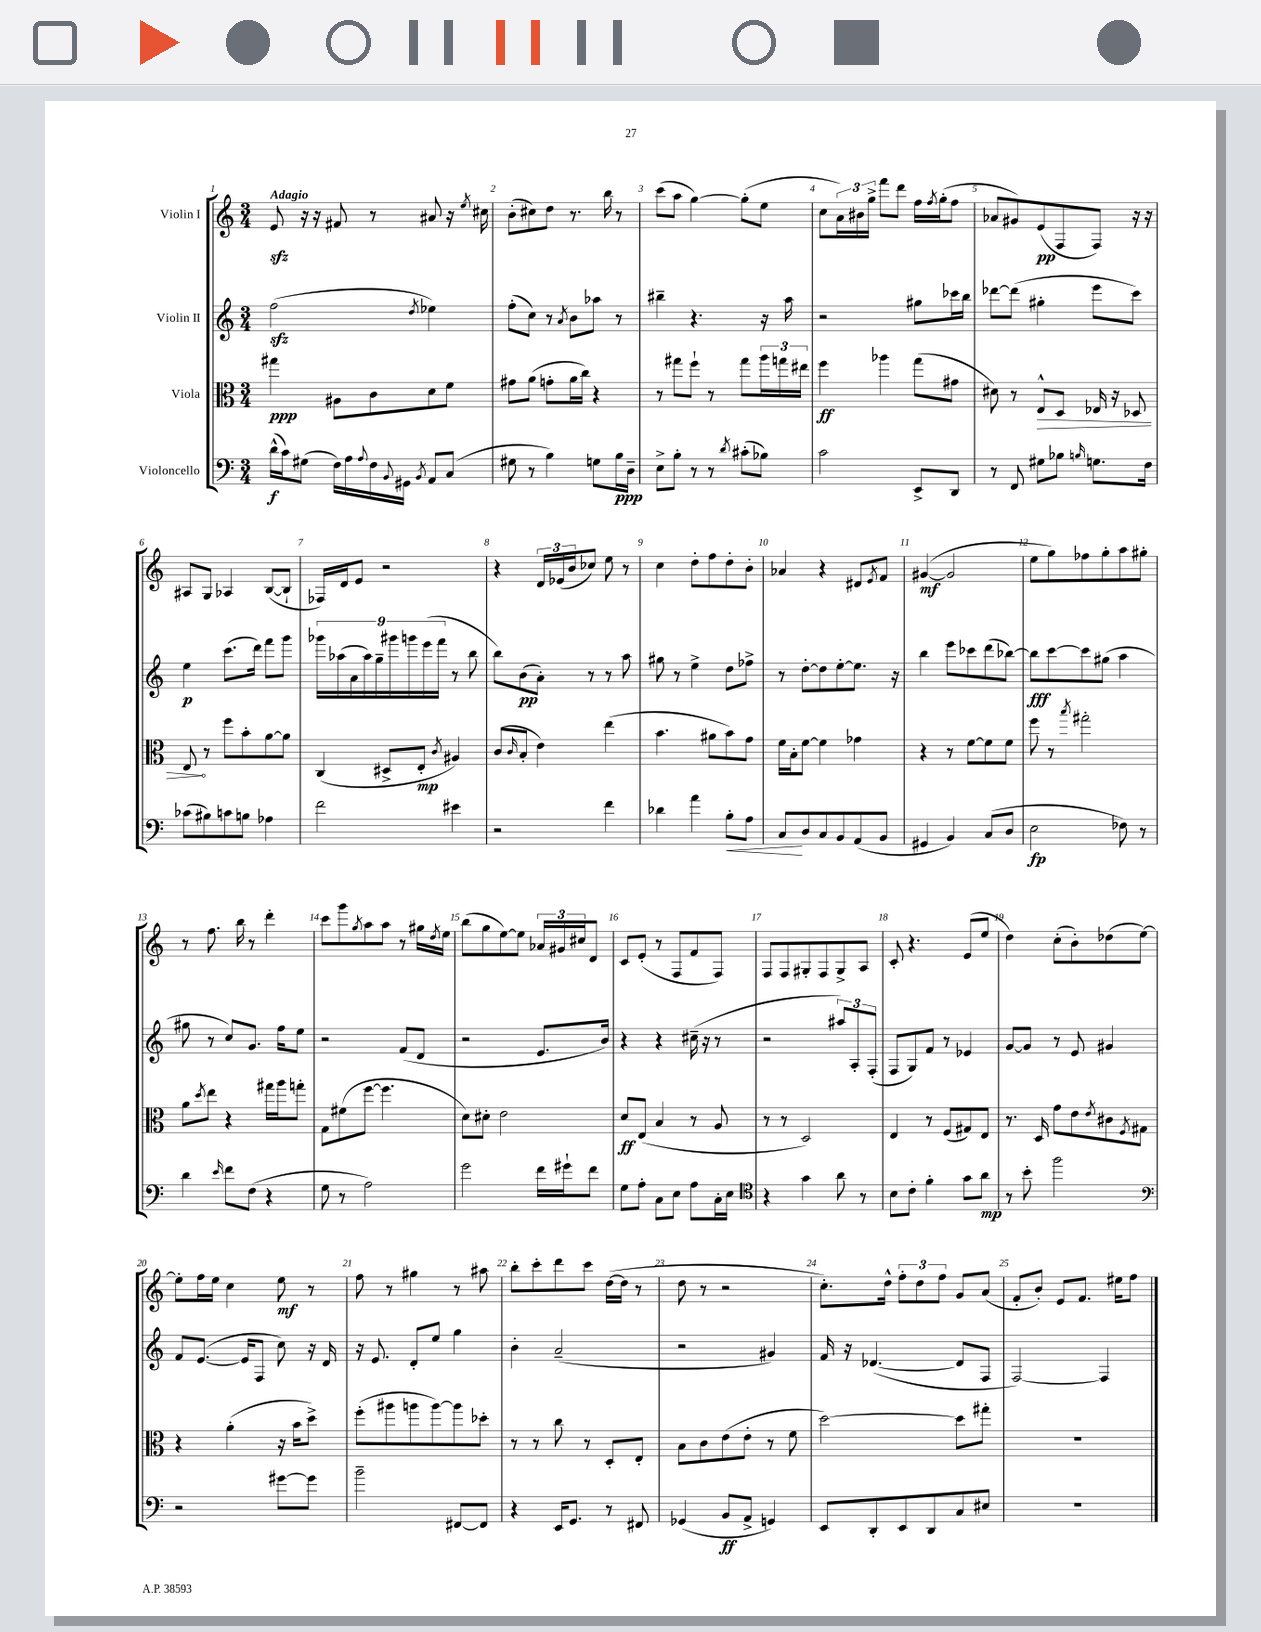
<<
\new StaffGroup <<
\new Staff = "s0" \with { instrumentName = "Violin I" } {
    \clef treble \key c \major \numericTimeSignature \time 3/4 \tempo "Adagio"
    e'8\sfz r16 r16 fis'8 r8 ais'8 r16 \acciaccatura { e''8 } cis''16 |
    b'8-.( cis''8) d''8 r8. b''16 r8 |
    c'''8( a''8 g''4~) g''8-.( e''8 |
    c''8 \tuplet 3/2 { a'16) bis'16 g''16-> } f'''8 d'''8 f''16 \acciaccatura { f''8 } g''16-.( f''8 |
    aes'8 gis'8) e'8\pp( f8 f8) r16 r16 |
    ais8 g8 aes4 b8~( b8-! |
    fes16) d'16 e'8 r2 |
    r4 \tuplet 3/2 { d'16 ees'16( b'16 } ces''8) e''8 r8 |
    c''4 d''8-. f''8 d''8-. b'8-. |
    aes'4 r4 dis'8 \acciaccatura { e'8 } f'8 |
    gis'4~\mf( gis'2 |
    e''8 g''8) fes''8 g''8-. a''8 gis''8-. |
    r8 f''8. b''16 r8 d'''4-. |
    c'''8 g'''8 \acciaccatura { g''8 } a''8 a''8 r8 gis''16 \acciaccatura { d''8 } e''16 |
    b''8( g''8 e''8~) e''8 \tuplet 3/2 { aes'16 gis'16 cis''16 } d'8 |
    c'8 e'8-.( r8 f8 f'8 f8) |
    f8 f8 gis8-. f8 gis8-> a8 |
    c'8-. r4. e'8( e''8 |
    d''4) c''8-.( b'8-.) des''8( e''8~) |
    e''8-. f''16 e''16 c''4 e''8\mf r8 |
    f''8 r8 gis''4 r8 ais''8 |
    b''8-. c'''8-. d'''8 c'''8 d''16~( d''16 r8 |
    d''8 r8 r2 |
    c''8.-.) d''16-^ \tuplet 3/2 { f''8-. d''8 f''8 } g'8 a'8( |
    f'8-. b'8-.) e'8 f'8. eis''16 f''8 \bar "|." |
}
\new Staff = "s1" \with { instrumentName = "Violin II" } {
    \clef treble \key c \major \numericTimeSignature \time 3/4
    f''2\sfz( \acciaccatura { d''8 } ees''4) |
    f''8-.( c''8) r8 \acciaccatura { a'8 } b'8 aes''8 r8 |
    bis''4-- r4. r16 a''16 |
    r2 gis''8 ces'''16 b''16 |
    des'''8~ des'''8( gis''4-. e'''8 c'''8) |
    e''4\p c'''8.( d'''16) f'''8 g'''8 |
    \tuplet 9/8 { ges'''16 aes''16( a'16 aes''16) g''16-- gis'''16 g'''16 e'''16( f'''16 } r8 b''8 |
    b''8) b'8\pp( a'8-.) r8 r8 a''8 |
    gis''8 r8 e''4-> d''8 fes''8-> |
    r8 d''8~-. d''8 e''8~-. e''8. r16 |
    b''4 e'''8 ces'''8 d'''8( bes''8~) |
    bes''8\fff c'''8~ c'''8 gis''8( a''4 |
    gis''8 r8 c''8) g'8. f''16 e''8 |
    r2 f'8( d'8 |
    r2 e'8. b'16) |
    r4 r4 cis''16--( r16 r8 |
    r2 \tuplet 3/2 { ais''8) a8-. f8-.( } |
    f8 g8) f'8 r8 ees'4 |
    g'8~ g'8 r8 e'8 gis'4 |
    f'8 e'8.~( e'16 f8 c''8) r16 d'16 |
    r16 e'8. d'8-. e''8 g''4 |
    b'4-. a'2--( |
    r2 gis'4) |
    f'16 r16 des'4.~( des'8 f8 |
    f2~) f4 \bar "|." |
}
\new Staff = "s2" \with { instrumentName = "Viola" } {
    \clef alto \key c \major \numericTimeSignature \time 3/4
    gis''4\ppp ais8 c'8 d'8 f'8 |
    gis'8 a'8( g'8-. a'16 c''16) r4 |
    r8 gis''8 f''8-! r8 gis''8 \tuplet 3/2 { a''16 g''16 eis''16 } |
    f''4\ff aes''4 g''8( gis'8 |
    dis'8) r8 \once \override Hairpin.circled-tip = ##t e8-^\> d8 ees16 r16 des8 |
    e8\! r8 f''8 b'8-. a'8~ a'8 |
    c4( dis8-> e8-.\mp \acciaccatura { c'8 } ais4) |
    c'8( \grace { c'16 } b8-. e'4) e''4( |
    b'4. ais'8 b'8) g'8 |
    f'16 b16-. f'8~ f'4 ges'4 |
    r4 r8 f'8~ f'8 f'8 |
    f''8 r8 \acciaccatura { b''8 } gis''2-. |
    a'8 \acciaccatura { d''8 } e''8 r4 gis''16 a''16 g''8-. |
    g8 fis'8( f''8~ f''4. |
    d'8) dis'8-. e'2 |
    d'8\ff e8( b4 r8 a8 |
    r8 r8 d2) |
    e4 r8 f8( gis8) e8 |
    r8. d16 g'8 e'8 \acciaccatura { e'8 } cis'8 \acciaccatura { f8 } gis8 |
    r4 a'4-.( r16 b'16 d''8->) |
    f''8-.( ais''8 a''8 a''8~) a''8 des''8-. |
    r8 r8 c''8 r8 d8-. e8-. |
    b8 c'8 e'8( e'8-. r8 f'8 |
    d''2~) d''8 gis''8-. |
    R2. \bar "|." |
}
\new Staff = "s3" \with { instrumentName = "Violoncello" } {
    \clef bass \key c \major \numericTimeSignature \time 3/4
    d'16-^\f( c'16) gis8( f16) a16 \appoggiatura { a8 } f16 \appoggiatura { b,8 } gis,16 \acciaccatura { b,8 } a,8 c8( |
    gis8 r8 b4) g8 b16\ppp d16-- |
    e8-> b8-. r8 r8 \acciaccatura { d'8 } cis'8-.( bes8) |
    c'2 e,8-> d,8 |
    r8 f,8 gis8 bes8 \grace { b16 } g8. f16 |
    ces'8( bis8) c'8 b8 aes4 |
    f'2 eis'4 |
    r2 f'4 |
    des'4 a'4 b8-.\< a8 |
    c8\! d8 c8 b,8 a,8( b,8 |
    gis,4 b,4) c8( d8 |
    e2\fp fes8) r8 |
    d'4 \grace { e'16 } f'8 f8( r4 |
    g8 r8 a2) |
    g'2 f'16 gis'16-! f'8 |
    g8 a8-. c8 e8 a8 c16-. e16 |
    \clef tenor r4 g'4 a'8 r8 |
    b8 c'8-. f'4-. g'8 a'8\mp |
    r8 b'8-. f''2 |
    \clef bass r2 gis'8~ gis'8 |
    b'2-- fis,8~ fis,8 |
    r4 e,16 g,8. r8 fis,8 |
    ges,4( b,8\ff a,8-> g,4) |
    e,8 d,8-. e,8 d,8 c8 eis8 |
    R2. \bar "|." |
}
>>
>>
\layout { \context { \Score \override BarNumber.break-visibility = ##(#f #t #t) barNumberVisibility = #all-bar-numbers-visible } }
